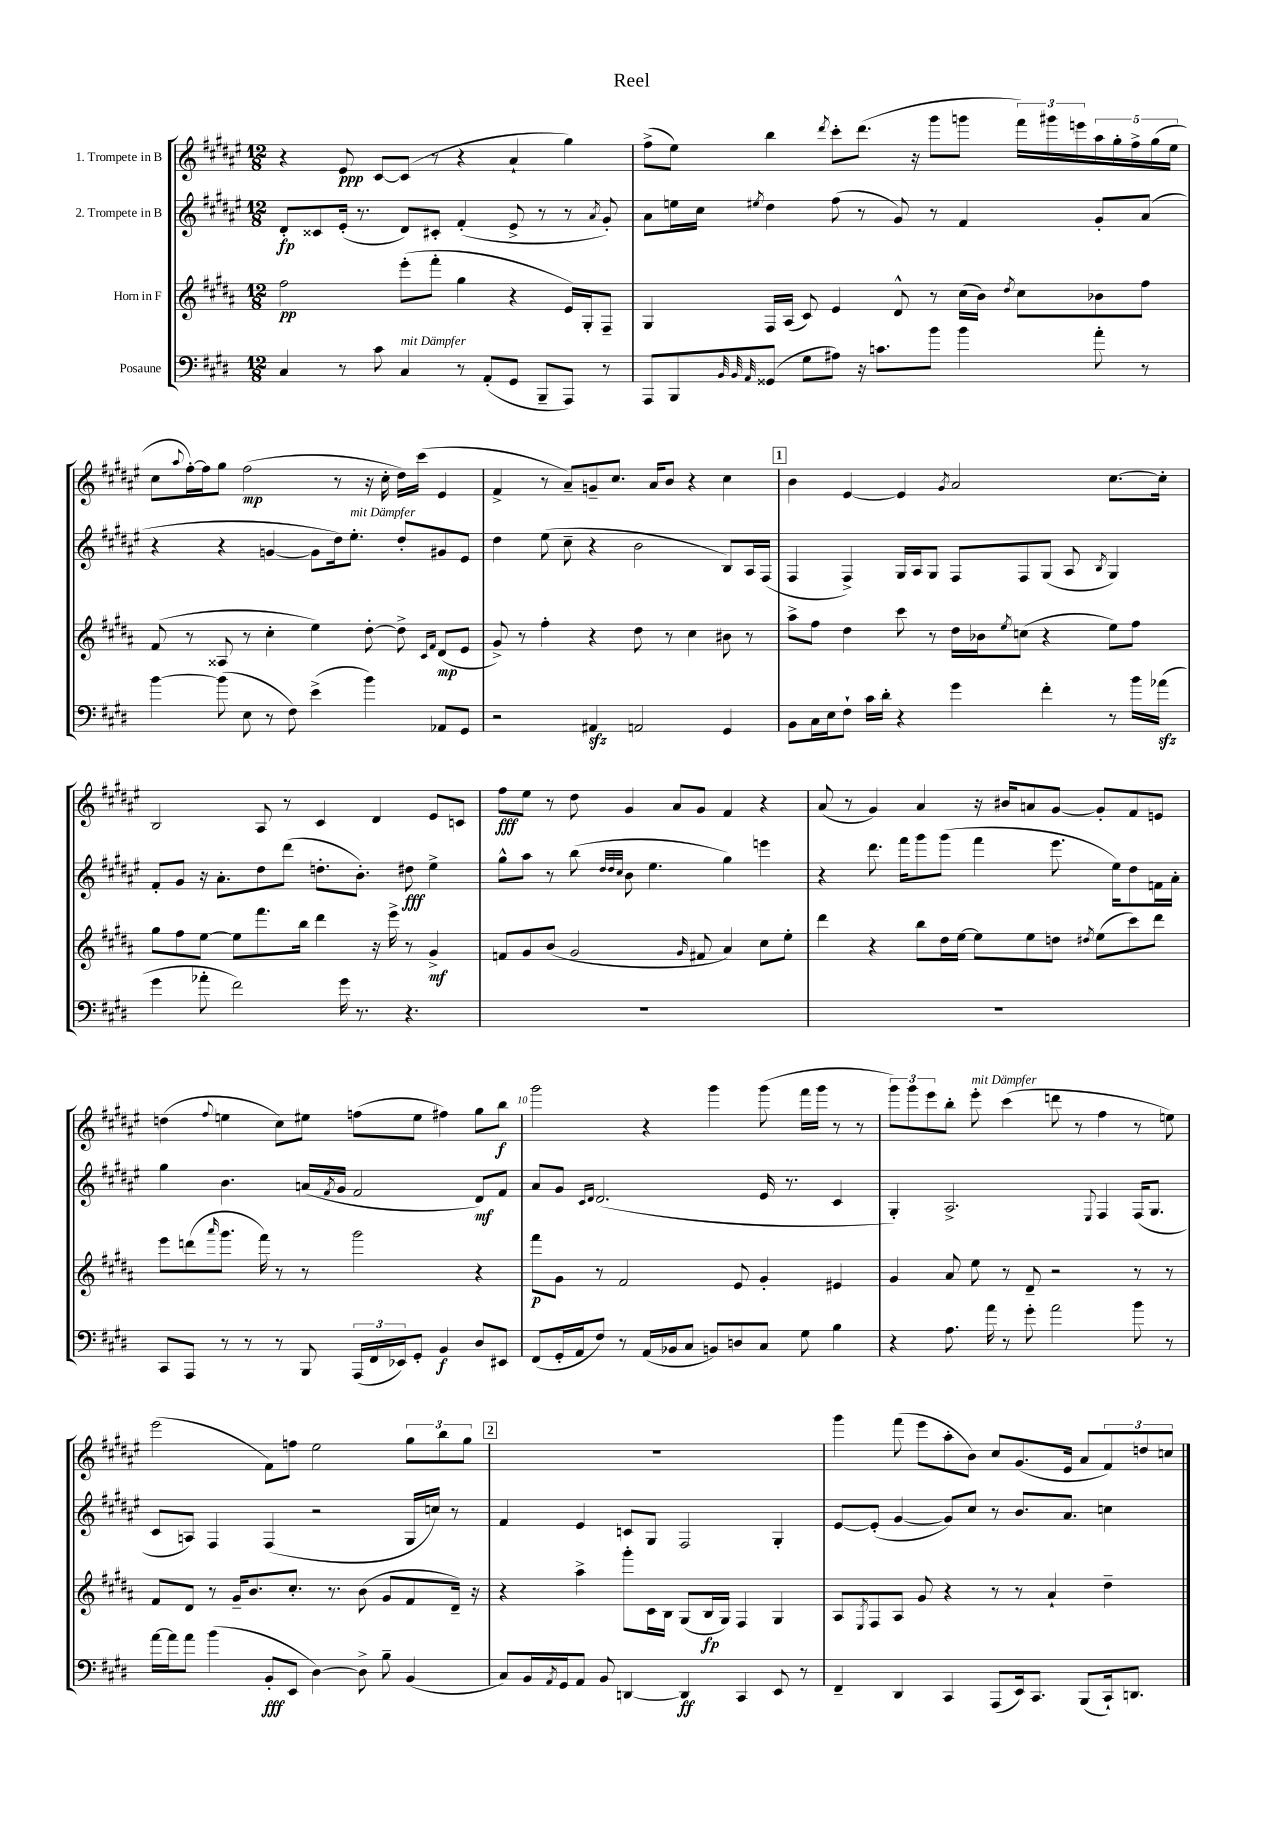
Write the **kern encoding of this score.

**kern	**kern	**kern	**kern
*staff4	*staff3	*staff2	*staff1
*clefF4	*clefG2	*clefG2	*clefG2
*k[f#c#g#d#]	*k[f#c#g#d#a#]	*k[f#c#g#d#a#e#]	*k[f#c#g#d#a#e#]
*M12/8	*M12/8	*M12/8	*M12/8
4C#/	2ff#\	8d#'/L	4r
.	.	8c##/	.
8r	.	(16e#'/Jk	8e#/
.	.	8.r	.
8c#\	.	.	[8c#/L
4C#/	(8eee'\L	8d#/L)	(8c#/]J
.	8fff#'\J	8c#'/J	8r
8r	4gg#\	(4f#'/	4r
(8AA'/L	.	.	.
8GG#/J	4r	8e#^/	4a#`/
8BBB~/L	.	8r	.
8AAA/J)	16e/LL)	8r	4gg#\)
.	16G#'/J	.	.
.	.	8qa#/	.
8r	8F#~/J	8g#'/)	.
=	=	=	=
8AAA/L	4G#/	8a#\L	(8ff#^\L
8BBB/	.	16ee\L	8ee#\J)
.	.	16cc#\JJ	.
32qqBB/	.	.	.
32qqBB/	.	.	.
32qqAA/	.	8qee#/	.
(8GG##/J	16F#/LL	4dd#\	4bb\
.	(16A#/JJ	.	.
8G#\L	8c#/)	.	.
.	.	.	8qddd#/
8A#\J)	4e/	(8ff#\	8ccc#'\L
16r	.	8r	(8.ddd#\J
8.c\L	.	.	.
.	8d#^^/	8g#/)	.
.	.	.	16r
8b\J	8r	8r	8ggg#\L
4b\	(16cc#\LL	4f#/	8ggg\J
.	16b\JJ)	.	.
.	8qdd#/	.	.
.	8cc#\L	.	24fff#\LL)
.	.	.	24ggg#\
.	.	.	24eee\
8a'\	8b-\	8g#'/L	20aa#\
.	.	.	20gg#'\
.	.	.	20ff#^\
8r	8ff#\J	(8a#/J	.
.	.	.	(20gg#\
.	.	.	20ee#\JJ
=	=	=	=
[4b\	(8f#/	4r	8cc#\L
.	.	.	8qqaa#/
.	8r	.	[16ff#'\L)
.	.	.	16ff#\]J
(8b\]	8A##/	4r	8gg#\J
8E\	8r	.	(2ff#\
8r	4cc#'\	[4g/	.
8F#\)	.	.	.
(4e^\	4ee\)	8g\]L	.
.	.	16dd#\k)	8r
.	.	8.ee#'\J	.
4b\)	[8dd#'\	.	16r
.	.	.	16cc#'\
.	8dd#^\]	8dd#'/L	16dd#\LL)
.	.	.	(16ccc#\JJ
.	16qqc#/LL	.	.
.	16qqf#/JJ	.	.
8AA-/L	(8d#/L	8g#/	4e#/
8GG#/J	8e/J	8e#/J	.
=	=	=	=
2r	8g#^/)	4dd#\	4f#^/
.	8r	.	.
.	4ff#'\	(8ee#\	8r
.	.	8cc#~\	8a#~/L)
4AA#/	4r	4r	8g~/
.	.	.	8.cc#/J
2AA/	8dd#\	2b\	.
.	.	.	16a#/LK
.	8r	.	8b/J
.	4cc#\	.	4r
4GG#/	8b#\	8B/L)	4cc#\
.	8r	16A#/L	.
.	.	(16F#/JJ	.
=	=	=	=
8BB\L	8aa#^\L	4F#/	4b\
16C#\L	8ff#\J	.	.
16E\J	.	.	.
8F#`\J	4dd#\	4F#^/)	[4e#/
16c#\LL	.	.	.
16d#'\JJ	.	.	.
4r	8ccc#\	16G#/LL	4e#/]
.	.	16A#/J	.
.	8r	8G#/J	.
.	.	.	8qg#/
4g#\	16dd#\LL	8F#/L	2a#/
.	16b-\J	.	.
.	8qee/	.	.
.	(8cc\J	8F#/	.
4f#'\	4r	(8G#/J	.
.	.	8A#/	.
.	.	8qB/	.
8r	8ee\L)	4G#/)	[8.cc#\L
16b\LL	8ff#\J	.	.
(16a-\JJ	.	.	16cc#'\]Jk
=	=	=	=
4g#\	8gg#\L	8f#'/L	2B/
.	8ff#\	8g#/J	.
8a-'\	[8ee\J	16r	.
.	.	8.a#'\L	.
2f#\)	8ee\]L	.	.
.	8.fff#\	8dd#\	8A#/
.	.	(8ddd#\J	8r
.	16bb\Jk	.	.
.	4ddd#\	8.dd'\L	4c#/
16g#\	.	.	.
8.r	.	8.b'\J)	.
.	16r	.	4d#/
.	16eee^\	.	.
4.r	8r	8dd#\	.
.	4g#^/	4ee#^\	8e#/L
.	.	.	8c/J
=	=	=	=
1.r	8f/L	8gg#^^\L	8ff#\L
.	8g#/	8aa#\J	8ee#\J
.	(8b/J	8r	8r
.	2g#/	(8bb\	8dd#\
.	.	32qqdd#/LLL	.
.	.	32qqdd#/	.
.	.	32qqcc#/JJJ	.
.	.	8b\	4g#/
.	.	4.ee#\	.
.	.	.	8a#/L
.	16qqg#/	.	.
.	8f#/	.	8g#/J
.	4a#/)	4gg#\)	4f#/
.	8cc#\L	4eee\	4r
.	8ee'\J	.	.
=	=	=	=
1.r	4ddd#\	4r	(8a#/
.	.	.	8r
.	4r	8.ddd#\	4g#/)
.	.	16fff#\LK	.
.	8bb\L	8ggg#\	4a#/
.	16dd#\L	(8ggg#\J	.
.	[16ee\JJ	.	.
.	8ee\]L	4fff#\	16r
.	.	.	16b#/LK
.	8ee\	.	8a/
.	8dd\J	8.eee#\	[8g#/J
.	8qdd#/	.	.
.	(8ee\L	.	8g#'/]L
.	.	16ee#\LK)	.
.	8ccc#\)	8dd#\	8f#/
.	8ddd#\J	16f\L	8e/J
.	.	16a#'\JJ	.
=	=	=	=
8CC#/L	8eee\L	4gg#\	(4dd\
8AAA/J	(8ddd\	.	.
.	16qqaaa#/	.	8qqff#/
8r	8.ggg#\J	4.b\	4ee\
8r	.	.	.
.	16fff#\)	.	.
8r	8r	.	8cc#\L)
8BBB/	8r	(16a/LL	8ee#\J
.	.	8qf#/	.
.	.	16g#/JJ	.
(24AAA/LL	2ggg#\	2f#/	(8ff\L
24FF#/	.	.	.
24EE-/J)	.	.	.
8GG#'/J	.	.	8ee#\J
4BB/	.	.	4ff#\)
8D#/L	4r	8d#/L)	8gg#\L
8EE#/J	.	8f#/J	8bb\J
=	=	=	=
(8FF#/L	8fff#\L	8a#/L	2ggg#\
16GG#'/L	8g#\J	8g#/J	.
16AA/J	.	.	.
.	.	16qqc#/LL	.
.	.	16qqd#/JJ	.
8F#/J)	8r	(2.d#/	.
8r	2f#/	.	.
(16AA/LL	.	.	4r
16BB-/J	.	.	.
8C#/J	.	.	.
8BB/L)	.	.	4ggg#\
8D/	8e/	.	.
8C#/J	4g#'/	16e#/	(8ggg#\
.	.	8.r	.
8G#\	.	.	16fff#\LL
.	.	.	16ggg#\JJ
4B\	4e#/	4c#/	8r
.	.	.	8r
=	=	=	=
4r	4g#/	4G#'/)	12ggg#\L)
.	.	.	12ggg#\
.	.	.	12eee#\
8.A\	8a#/	2.A#^/	8bb'\J
.	8ee\	.	8eee#'\
16a\	.	.	.
8r	8r	.	(4ccc#\
8g#'\	8d#~/	.	.
2a\	2r	.	8ddd\
.	.	.	8r
.	.	8qqE#/	.
.	.	4F#/	4ff#\
8b\	8r	(16F#/LK	8r
.	.	8.G#/J	.
8r	8r	.	8ee\)
=	=	=	=
[16a\LL	8f#/L	8c#/L	(2eee#\
16a\]J	.	.	.
8a\J	8d#/J	8A/J)	.
(4b\	8r	4F#/	.
.	16g#~/LK	.	.
.	8.b/	.	.
8BB'/L	.	(4F#/	8f#\L)
8EE/J	8.cc#'/J	.	8ff\J
[4D#\)	.	2r	2ee#\
.	8.r	.	.
8D#^\]	(8b\	.	.
8B~\	8g#/L	.	.
(4BB/	8f#/	16G#/LL	12gg#\L
.	.	16cc/JJ)	.
.	.	.	12bb\
.	16d#~/Jk)	8r	.
.	.	.	12gg#\J
.	16r	.	.
=	=	=	=
8C#/L)	4r	4f#/	1.r
16BB/L	.	.	.
8qAA/	.	.	.
16GG#/J	.	.	.
8AA/J	4aa#^\	4e#/	.
8BB/	.	.	.
[4DD/	8ggg#'\L	8c/L	.
.	16c#\L	8G#/J	.
.	16B\JJ	.	.
4DD/]	(8G#/L	2F#/	.
.	16B/L	.	.
.	16G#/JJ)	.	.
4CC#/	4F#/	.	.
8EE/	4G#/	4G#'/	.
8r	.	.	.
=	=	=	=
4FF#~/	8A#/L	[8e#/L	4ggg#\
.	8qE/	.	.
.	8F#/	(8e#'/]J	.
4DD#/	8A#/J	[4g#/	(8fff#\
.	8g#/	.	8eee#\L
4CC#/	4r	8g#/]L)	8aa#'\
.	.	8cc#/J	8b\J)
(8AAA/L	8r	8r	8cc#/L
16EE/k)	8r	8.b/L	(8.g#/
8.CC#/J	.	.	.
.	4a#`/	.	.
.	.	8.a#/J	16e#/Jk
(8BBB/L	.	.	8a#/L
16CC#`/k)	4dd#~\	4cc\	12f#/)
8.DD/J	.	.	.
.	.	.	12dd/
.	.	.	12cc/J
==	==	==	==
*-	*-	*-	*-
